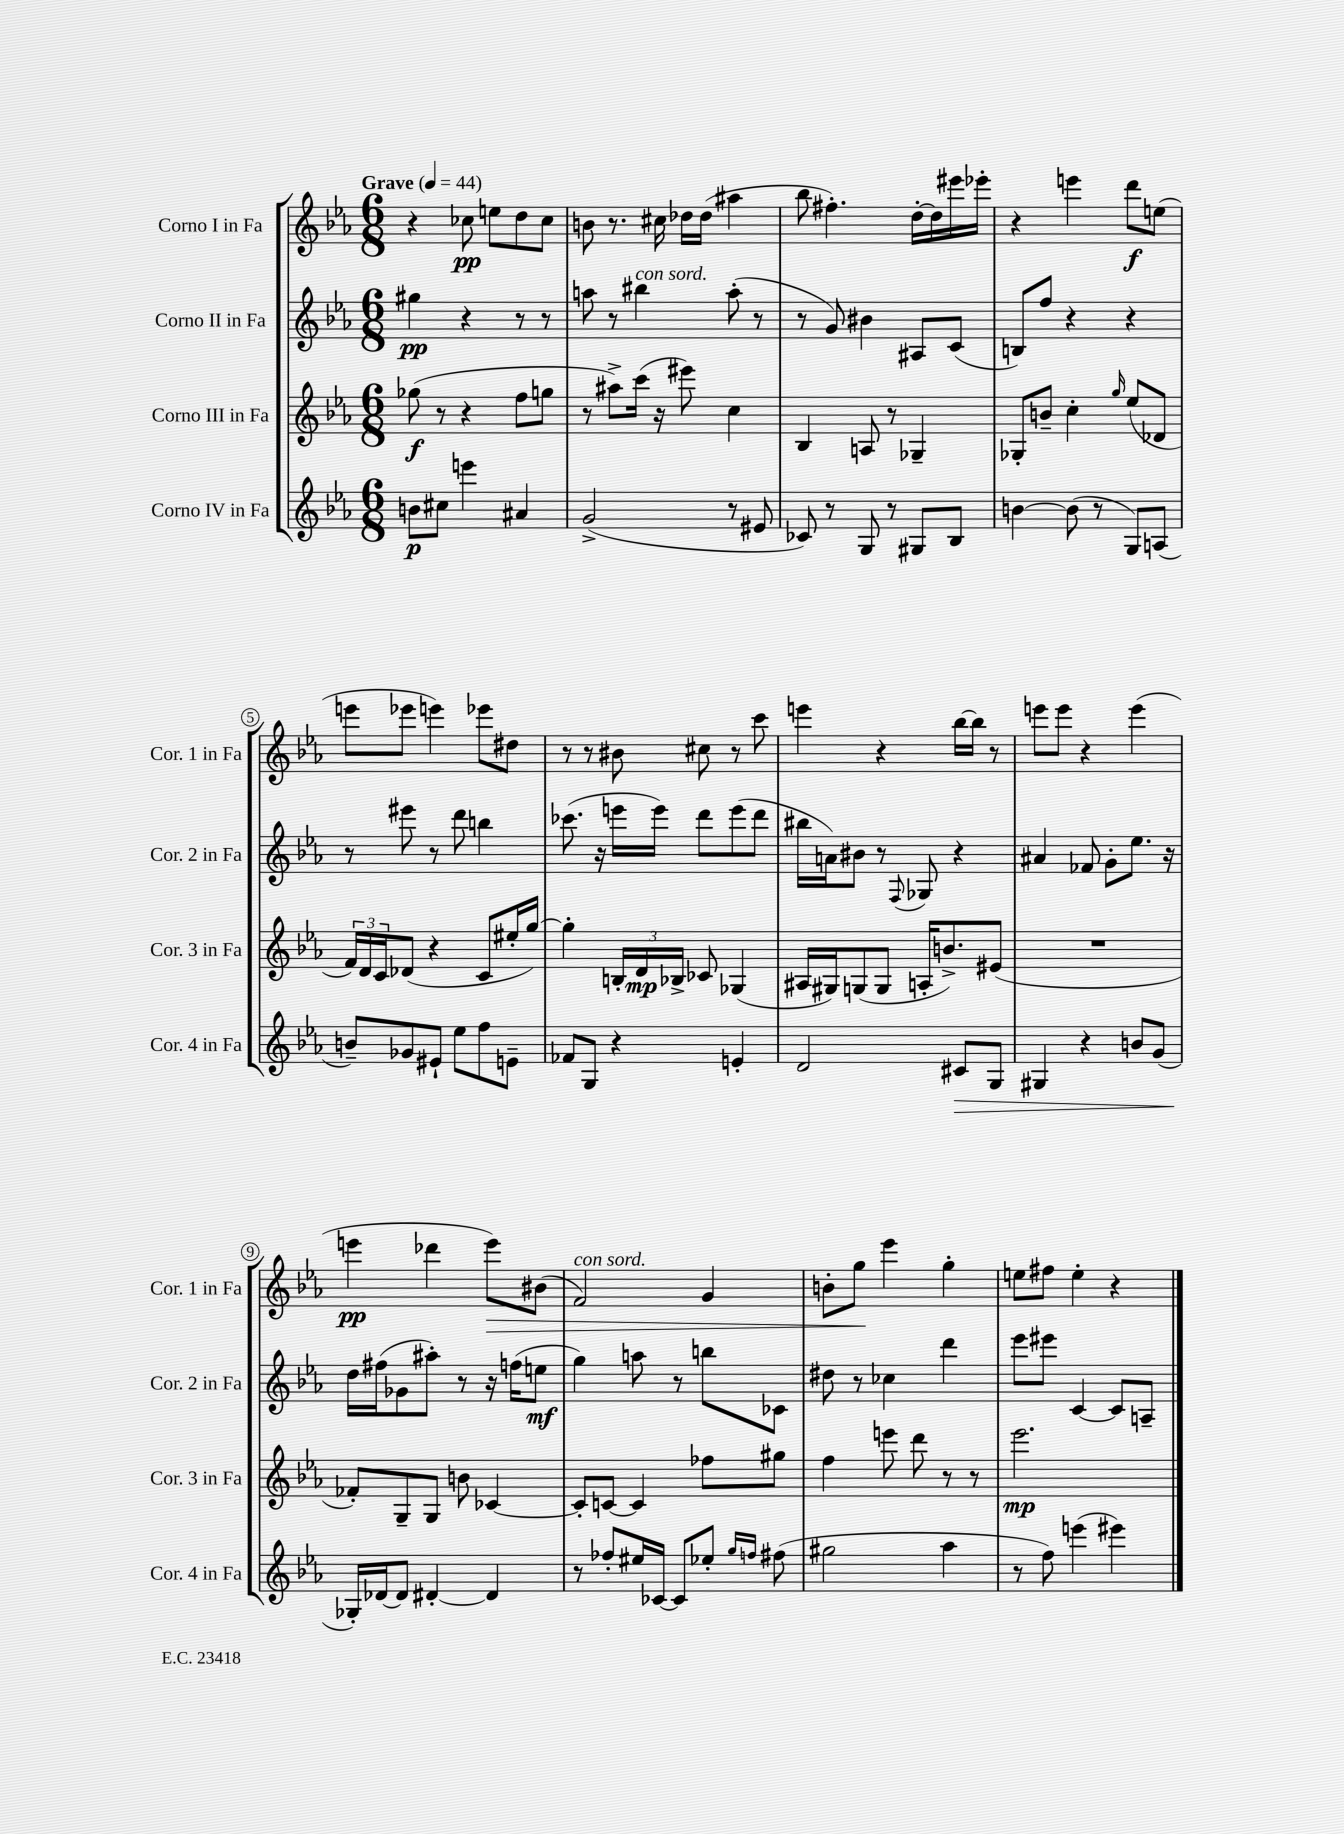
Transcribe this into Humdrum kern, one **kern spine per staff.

**kern	**dynam	**kern	**dynam	**kern	**dynam	**kern	**dynam
*part4	*part4	*part3	*part3	*part2	*part2	*part1	*part1
*staff4	*staff4	*staff3	*staff3	*staff2	*staff2	*staff1	*staff1
*I"Corno IV in Fa	*	*I"Corno III in Fa	*	*I"Corno II in Fa	*	*I"Corno I in Fa	*
*I'Cor. 4 in Fa	*	*I'Cor. 3 in Fa	*	*I'Cor. 2 in Fa	*	*I'Cor. 1 in Fa	*
*clefG2	*	*clefG2	*	*clefG2	*	*clefG2	*
*k[b-e-a-]	*	*k[b-e-a-]	*	*k[b-e-a-]	*	*k[b-e-a-]	*
*M6/8	*	*M6/8	*	*M6/8	*	*M6/8	*
*MM44	*	*MM44	*	*MM44	*	*MM44	*
=1	=1	=1	=1	=1	=1	=1	=1
!	!	!	!	!	!	!LO:TX:a:B:t=Grave	!
8bn\L	p	(8gg-X\	f	4gg#X\	pp	4r	.
8cc#X\J	.	8r	.	.	.	.	.
4eeen\	.	4r	.	4r	.	8cc-X\	pp
.	.	.	.	.	.	8een\L	.
4a#X/	.	8ff\L	.	8r	.	8dd\	.
.	.	8ggn\J	.	8r	.	8cc-\J	.
=2	=2	=2	=2	=2	=2	=2	=2
(2g^/	.	8r	.	8aan\	.	8bn\	.
.	.	8aa#X^\L)	.	8r	.	8.r	.
!	!	!	!	!LO:TX:a:i:t=con sord.	!	!	!
.	.	(16ccc\Jk	.	4bb#X\	.	.	.
.	.	16r	.	.	.	16cc#X\	.
.	.	8eee#X\)	.	.	.	16dd-X\LL	.
.	.	.	.	.	.	(16dd-\JJ	.
8r	.	4cc\	.	(8aa'\	.	4aa#X\	.
8e#X/	.	.	.	8r	.	.	.
=3	=3	=3	=3	=3	=3	=3	=3
8c-X/)	.	4B-/	.	8r	.	8bb-\	.
8r	.	.	.	8g/)	.	4.ff#X'\)	.
8G/	.	8An/	.	4b#X\	.	.	.
8r	.	8r	.	.	.	.	.
8G#X/L	.	4G-X~/	.	8A#X/L	.	[16dd'\LL	.
.	.	.	.	.	.	16dd\]	.
8B-/J	.	.	.	(8c/J	.	16eee#X\	.
.	.	.	.	.	.	16eee-X'\JJ	.
=4	=4	=4	=4	=4	=4	=4	=4
[4bn\	.	8G-X'/L	.	8Bn/L)	.	4r	.
.	.	8bn~/J	.	8ff/J	.	.	.
(8b\]	.	4cc'\	.	4r	.	4eeen\	.
8r	.	.	.	.	.	.	.
.	.	16qqgg/	.	.	.	.	.
8G/L)	.	(8ee-/L	.	4r	.	8ddd\L	f
(8An/J	.	8d-X/J	.	.	.	(8een\J	.
!!LO:LB:g=z
=5	=5	=5	=5	=5	=5	=5	=5
8bn~/L)	.	24f/LL)	.	8r	.	8eeen\L	.
.	.	24d/	.	.	.	.	.
.	.	24c/J	.	.	.	.	.
8g-X/	.	(8d-X/J	.	8eee#X\	.	8eee-X\J	.
8e#X`/J	.	4r	.	8r	.	4eeen\)	.
8ee-\L	.	.	.	8ddd\	.	.	.
8ff\	.	8c/L	.	4bbn\	.	8eee-X\L	.
8en~\J	.	16ee#X'/L	.	.	.	8dd#X\J	.
.	.	[16gg/JJ)	.	.	.	.	.
=6	=6	=6	=6	=6	=6	=6	=6
8f-X/L	.	4gg'\]	.	(8.ccc-X\	.	8r	.
8G/J	.	.	.	.	.	8r	.
.	.	.	.	16r	.	.	.
4r	.	24Bn'/LL	.	16eeen\LL	.	8b#X\	.
.	.	24d/	mp	.	.	.	.
.	.	.	.	16eee\JJ)	.	.	.
.	.	24B-X^/JJ	.	.	.	.	.
.	.	8c-X/	.	8ddd\L	.	8cc#X\	.
4en'/	.	(4G-X/	.	(8eee\	.	8r	.
.	.	.	.	8ddd\J	.	8ccc\	.
=7	=7	=7	=7	=7	=7	=7	=7
2d/	.	16A#X/LL	.	16bb#X\LL	.	4eeen\	.
.	.	16G#X/J)	.	16an\J)	.	.	.
.	.	(8Gn/	.	8b#X\J	.	.	.
.	.	8G/J	.	8r	.	4r	.
.	.	.	.	8qqF/	.	.	.
.	.	16An'/KL	.	8G-X/	.	.	.
.	.	8.bn^/)	.	.	.	.	.
!	!LO:HP:b	!	!	!	!	!	!
8c#X/L	>	.	.	4r	.	[16bb-\LL	.
.	.	.	.	.	.	16bb-\JJ]	.
8G/J	.	(8e#X/J	.	.	.	8r	.
=8	=8	=8	=8	=8	=8	=8	=8
4G#X/	.	2.r	.	4a#X/	.	8eeen\L	.
.	.	.	.	.	.	8eee\J	.
4r	.	.	.	8f-X/	.	4r	.
.	.	.	.	8g'\L	.	.	.
8bn/L	.	.	.	8.ee-\J	.	(4eee\	.
(8g/J	.	.	.	.	.	.	.
.	.	.	.	16r	.	.	.
!!LO:LB:g=z
=9	=9	=9	=9	=9	=9	=9	=9
16G-X'/LL)	.	8f-X'/L)	.	16dd\LL	.	4eeen\	pp
[16d-X/J	]	.	.	(16ff#X\J	.	.	.
8d-/J]	.	8G~/	.	8g-X\	.	.	.
[4d#X'/	.	8G/J	.	8aa#X'\J)	.	4ddd-X\	.
.	.	8bn\	.	8r	.	.	.
!	!	!	!	!	!	!	!LO:HP:b
4d#/]	.	[4c-X/	.	16r	.	8eee\L)	>
.	.	.	.	(16ffn\KL	.	.	.
.	.	.	.	8een\J	mf	(8b#X\J	.
=10	=10	=10	=10	=10	=10	=10	=10
!	!	!	!	!	!	!LO:TX:a:i:t=con sord.	!
8r	.	8c-'/L]	.	4gg\)	.	2f/)	.
8ff-X'/L	.	[8cn/J	.	.	.	.	.
16ee#X/L	.	4c/]	.	8aan\	.	.	.
[16c-X/JJ	.	.	.	.	.	.	.
8c-/L]	.	.	.	8r	.	.	.
8ee-X'/J	.	8ff-X\L	.	8bbn\L	.	4g/	.
16qqgg/LL	.	.	.	.	.	.	.
16qqffn/JJ	.	.	.	.	.	.	.
(8ff#X\	.	8gg#X\J	.	8c-X\J	.	.	.
=11	=11	=11	=11	=11	=11	=11	=11
2gg#X\	.	4ff\	.	8dd#X\	.	8bn'\L	.
.	.	.	.	8r	.	8gg\J	.
.	.	8eeen\	.	4cc-X\	.	4eee-\	]
.	.	8ddd\	.	.	.	.	.
4aa-\	.	8r	.	4ddd\	.	4gg'\	.
.	.	8r	.	.	.	.	.
=12	=12	=12	=12	=12	=12	=12	=12
8r	.	2.eee-\	mp	8eee-\L	.	8een\L	.
8ff\)	.	.	.	8eee#X\J	.	8ff#X\J	.
(4eeen\	.	.	.	[4c/	.	4ee'\	.
4eee#X\)	.	.	.	8c/L]	.	4r	.
.	.	.	.	8An~/J	.	.	.
==	==	==	==	==	==	==	==
*-	*-	*-	*-	*-	*-	*-	*-
